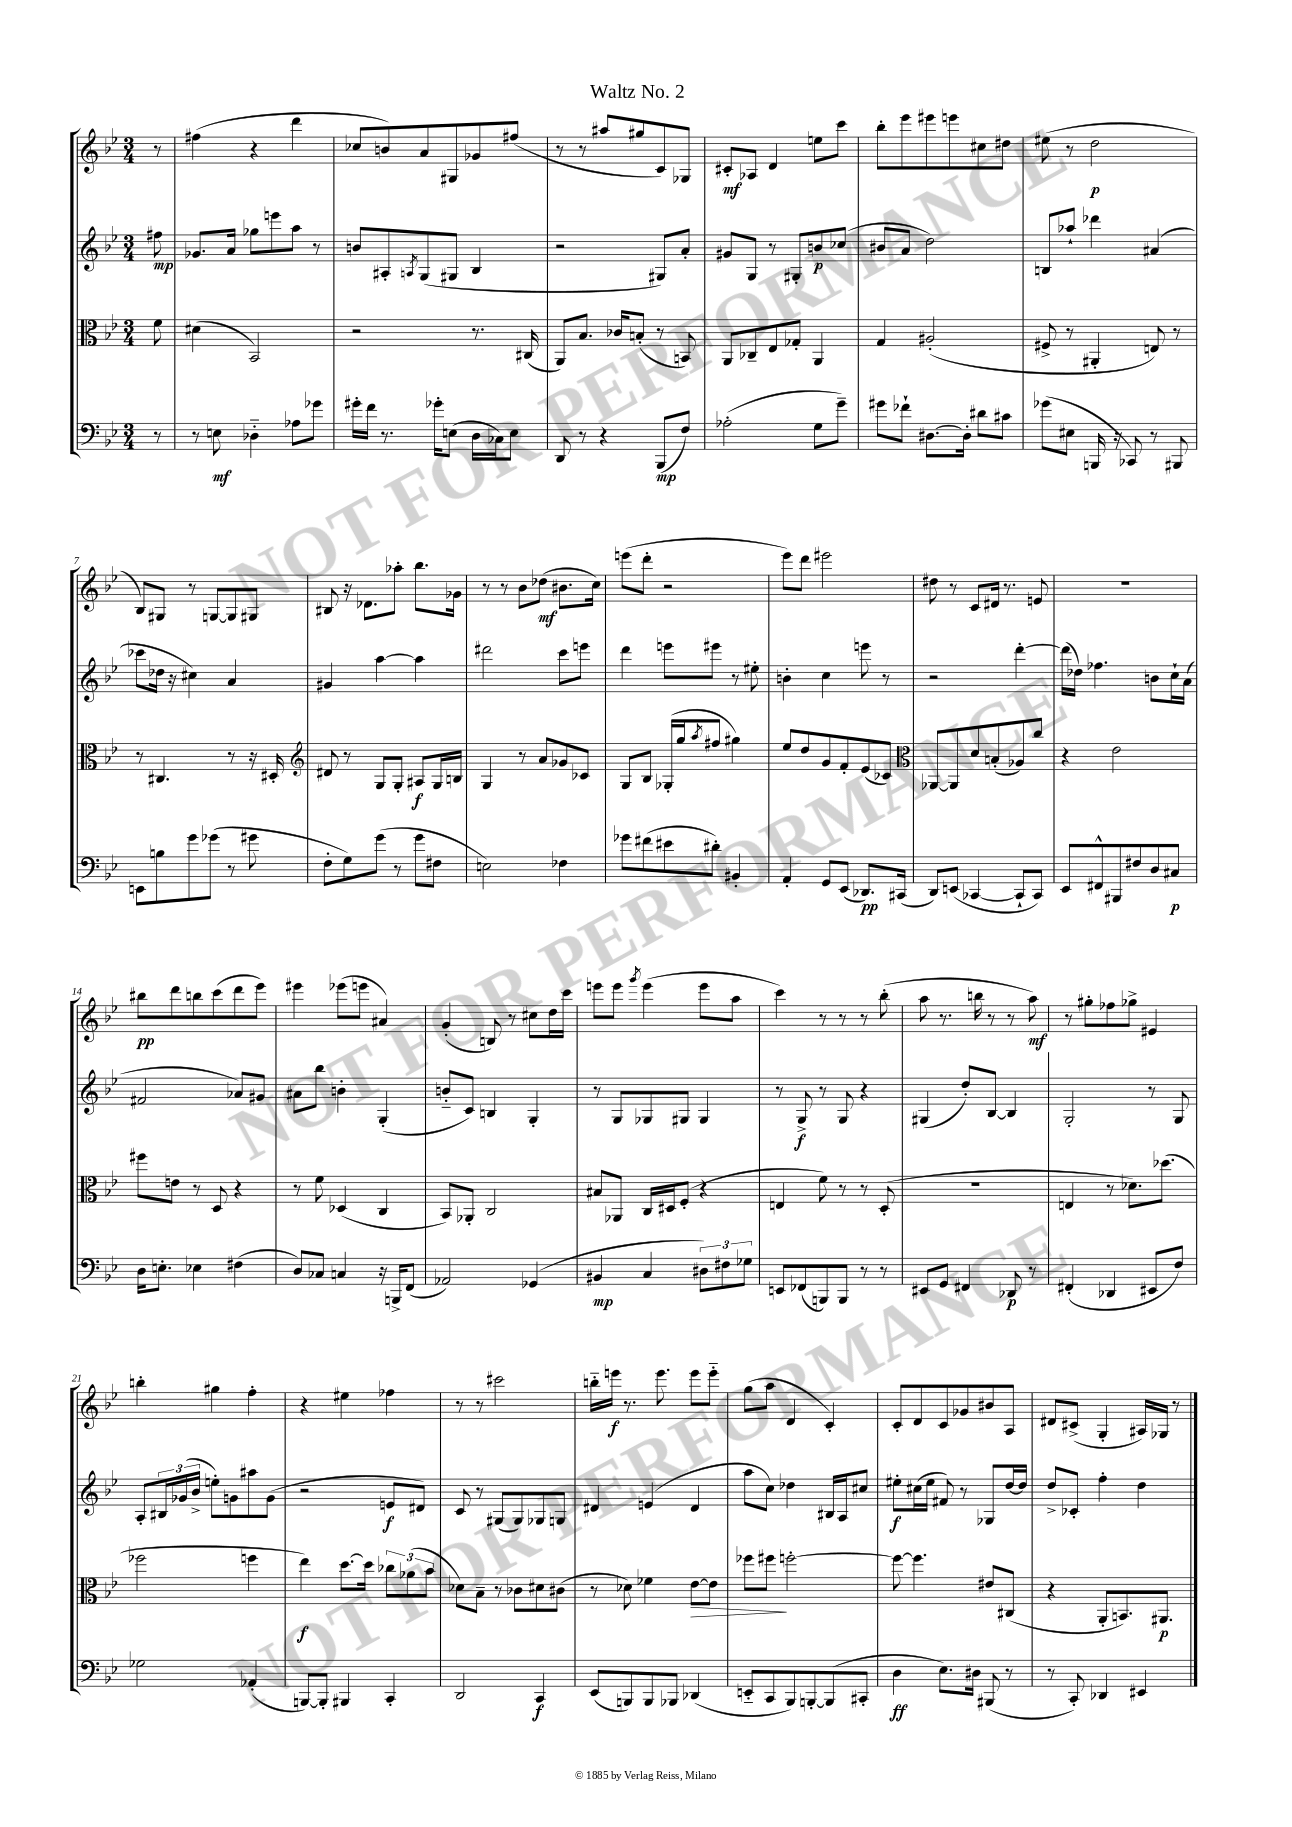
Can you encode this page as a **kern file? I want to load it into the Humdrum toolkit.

**kern	**kern	**kern	**kern
*staff4	*staff3	*staff2	*staff1
*clefF4	*clefC3	*clefG2	*clefG2
*k[b-e-]	*k[b-e-]	*k[b-e-]	*k[b-e-]
*M3/4	*M3/4	*M3/4	*M3/4
8r	8f\	8ff#\	8r
=	=	=	=
8r	(4d#\	8.g-/L	(4ff#\
8E\	.	.	.
.	.	16a/Jk	.
4D-'~\	2BB-/)	8gg-\L	4r
.	.	8eee\	.
8A-\L	.	8aa\J	4ddd\
8g-\J	.	8r	.
=	=	=	=
16g#'\LL	2r	8b/L	8cc-/L
16f\JJ	.	.	.
8.r	.	8A#'/	8b/)
.	.	8qA/	.
.	.	(8G/	8a/
16g-'\LK	.	.	.
(8E\J	.	8G#/J	8G#/
16D\LL	8.r	4B-/	8g-/
16C-\J)	.	.	.
8E\J	.	.	(8ff#/J
.	(16C#/	.	.
=	=	=	=
8DD/	8AA/L)	2r	8r
8r	8.B-/J	.	8r
4r	.	.	8aa#/L
.	16c-/LK	.	.
.	(8B'/J	.	8gg#/
(8BBB-/L	8r	8G#/L)	8c/)
8F/J)	8BB/)	8a'/J	8G-/J
=	=	=	=
(2A-'\	8AA/L	8g#/L	8c#'/L
.	8C-~/	8G/J	8A-/J
.	8E-/	8r	4d/
.	8G-'/J	8G#'/L	.
8G\L	4AA/	8b/	8ee\L
8g~\J)	.	(8cc-/J	8ccc\J
=	=	=	=
8g#\L	4G/	8b#/L	8bb-'\L
8f-`\J	.	8a/J	8eee-\
[8.D#\L	(2A#'/	2dd\)	8eee#\
.	.	.	8eee\
16D#'\]Jk	.	.	.
8d#\L	.	.	8cc#\
8c#\J	.	.	8dd#\J
=	=	=	=
(8g-\L	8F#^/	8B/L	(8ee#\
8E#\J	8r	8aa-`/J	8r
16BBB/	4AA#'/	4ddd-\	2dd\
16r	.	.	.
8CC-/)	.	.	.
8r	8E/)	(4a#/	.
8BBB#/	8r	.	.
=	=	=	=
8EE\L	8r	8ccc-\L	8B-/L)
8B\	4.C#/	16dd-\Jk	8G#/J
.	.	16r	.
8g\	.	4cc#\)	8r
(8g-\J	.	.	[8G/L
8r	8r	4a/	8G/]
8g#\	16r	.	8G#/J
.	16D#'/	.	.
=	=	=	=
*	*clefG2	*	*
8F'\L	8d#/	4g#/	8B#/
8G\)	8r	.	16r
.	.	.	8.d-\L
(8g\J	8G/L	[4aa\	.
8r	8G'/J	.	8aa-'\J
8g\L	8A#/L	4aa\]	8.bb-\L
8F#\J	16G/L	.	.
.	16B/JJ	.	16g-\Jk
=	=	=	=
2E\)	4G/	2ddd#\	8r
.	.	.	8r
.	8r	.	8b-\L
.	8a/L	.	(8dd-\J
4F-\	8g-/	8ccc\L	8.b#\L
.	8c-/J	8eee\J	.
.	.	.	16cc\Jk)
=	=	=	=
8g-\L	8G/L	4ddd\	(8eee\L
(8f#\	8B-/J	.	8ddd'\J
8e#\	(16G-'/LL	8eee\L	2r
.	16gg/J	.	.
.	8qaa/	.	.
8d#'\J)	8ff#/J	8eee#\J	.
4BB#'/	4gg#\)	8r	.
.	.	8ee#'\	.
=	=	=	=
4AA'/	8ee-/L	4b'\	8eee-\L)
.	8dd/	.	8ddd\J
8GG/L	8g/	4cc\	2eee#\
(8EE-/J	8f'/	.	.
8.DD-/L)	(8e-/	8eee\	.
.	8c-/J)	8r	.
(16CC#/Jk	.	.	.
=	=	=	=
*	*clefC3	*	*
8DD/L)	[8AA-/L	2r	8dd#\
(8EE/J	8AA-/]	.	8r
[4CC-/	8d/	.	8c/L
.	(8B'/	.	16d#/Jk
.	.	.	8.r
8CC-`/]L	8A-/)	[4ddd'\	.
8CC-/J)	8cc/J	.	8e/
=	=	=	=
8EE-/L	4r	(16ddd\]LL	2.r
.	.	16dd-\JJ)	.
8FF#^^/	.	4.ff-\	.
8BBB#/	2e-\	.	.
8F#/	.	.	.
8D/	.	8b\L	.
8C#/J	.	16cc`\L	.
.	.	(16a\JJ	.
=	=	=	=
16D\LK	8ff#\L	2f#/	8bb#\L
8.E'\J	.	.	.
.	8e\J	.	8ddd\
4E-\	8r	.	8bb\
.	8D/	.	(8ccc\
(4F#\	4r	8a-/L)	8ddd\
.	.	8g#/J	8eee-\J)
=	=	=	=
8D/L)	8r	8a#\L	4eee#\
8C-/J	8f\	8bb-\J	.
4C/	(4D-/	4b'\	(8eee-\L
.	.	.	8eee\J
16r	4C/	(4G'/	4a#/)
16BBB^/LK	.	.	.
(8FF/J	.	.	.
=	=	=	=
2AA-/)	8BB-/L)	8b'~/L	(4g'/
.	8AA-'/J	8c/J)	.
.	2C/	4B/	8B/)
.	.	.	8r
(4GG-/	.	4G'/	8cc#\L
.	.	.	16dd\L
.	.	.	16ccc\JJ
=	=	=	=
4BB#/	8B#/L	8r	8eee\L
.	8AA-/J	8G/L	8eee\J
.	.	.	8qggg/
4C/	16C/LL	8G-/	(4eee\
.	16D#/J	.	.
.	(8F'/J	8G#/J	.
12D#\L)	4r	4G#/	8eee\L
12F#\	.	.	.
.	.	.	8aa\J
12G-\J	.	.	.
=	=	=	=
8EE/L	4E/	8r	4ccc\)
(8FF-/	.	8G^/	.
8BBB/)	8f\)	8r	8r
8BBB/J	8r	8G/	8r
8r	8r	4r	8r
8r	(8D'/	.	(8bb-'\
=	=	=	=
8EE#/L	2.r	(4G#/	8aa\
8GG/J	.	.	8.r
4FF#/	.	8dd'/L)	.
.	.	.	16bb\
.	.	[8B-/J	8r
8DD-/	.	4B-/]	8r
8r	.	.	8aa\)
=	=	=	=
(4FF#'/	4E/	2G'/	8r
.	.	.	8gg#'\L
4DD-/	8r	.	8ff-\
.	8.d-\L)	.	8gg-^\J
8EE#/L	.	8r	4e#/
.	(8.dd-\J	.	.
8F/J)	.	8G/	.
=	=	=	=
2G-\	2ff-\	8A'/L	4bb'\
.	.	24B#/L	.
.	.	(24g-/	.
.	.	24b-^/JJ	.
.	.	8ee'\L)	4gg#\
.	.	8g\	.
(4AA-'/	4ff\	8aa#\	4ff'\
.	.	(8g\J	.
=	=	=	=
[8BBB/L)	4ee-\)	2r	4r
8BBB'/]J	.	.	.
4BBB#/	[8.dd\L	.	4ee#\
.	16dd\]Jk	.	.
4CC'/	12cc-\L	8e/L	4ff-\
.	(12a-\	.	.
.	.	8d#/J)	.
.	12b-\J	.	.
=	=	=	=
2DD/	8d-\L)	8c/	8r
.	8B-~\J	8r	8r
.	8r	(8G#/L	2ccc#\
.	8c-\L	8G#/)	.
4CC/	8d#\	8G-/	.
.	(8c#\J	8G/J	.
=	=	=	=
(8EE-/L	8r	4d#/	16bb'~\LL
.	.	.	16eee\JJ
8BBB/)	8d-\)	.	8.r
8BBB/	4f-\	(4e/	.
.	.	.	8.eee\
8BBB-/J	.	.	.
(4DD-/	[8e-\L	4d#/	8eee\L
.	8e-\]J	.	8eee'~\J
=	=	=	=
8EE'~/L	8ff-\L	8aa\L	(8gg\L
8CC/	8ff#\J	8cc\J)	8aa\J
8BBB-/)	[2ff'\	4dd-\	4d/
[8BBB'/	.	.	.
(8BBB/]	.	16B#/LL	4c'/)
.	.	16A/J	.
8CC#'/J	.	8cc#/J	.
=	=	=	=
4D\	8ff\_	8ee#'\L	8c'/L
.	4.ff\]	(16cc#\L	8d/
.	.	16ee#\JJ	.
8.E-\L)	.	8f#/)	8c/
.	.	8r	8g-/
16D#\Jk	.	.	.
(8BBB#/	8e#/L	8G-/L	8b#/
8r	(8C#/J	[16dd/L	8A/J
.	.	16dd/]JJ	.
=	=	=	=
8r	4r	8dd^/L	8d#/L
8CC'/)	.	8c-'/J	(8c#^/J
4DD-/	8AA'/L	4ff'\	4G'/
.	8.BB/)	.	.
4EE#/	.	4dd\	16A#/LL)
.	8.AA#/J	.	16G-/JJ
.	.	.	8r
==	==	==	==
*-	*-	*-	*-
